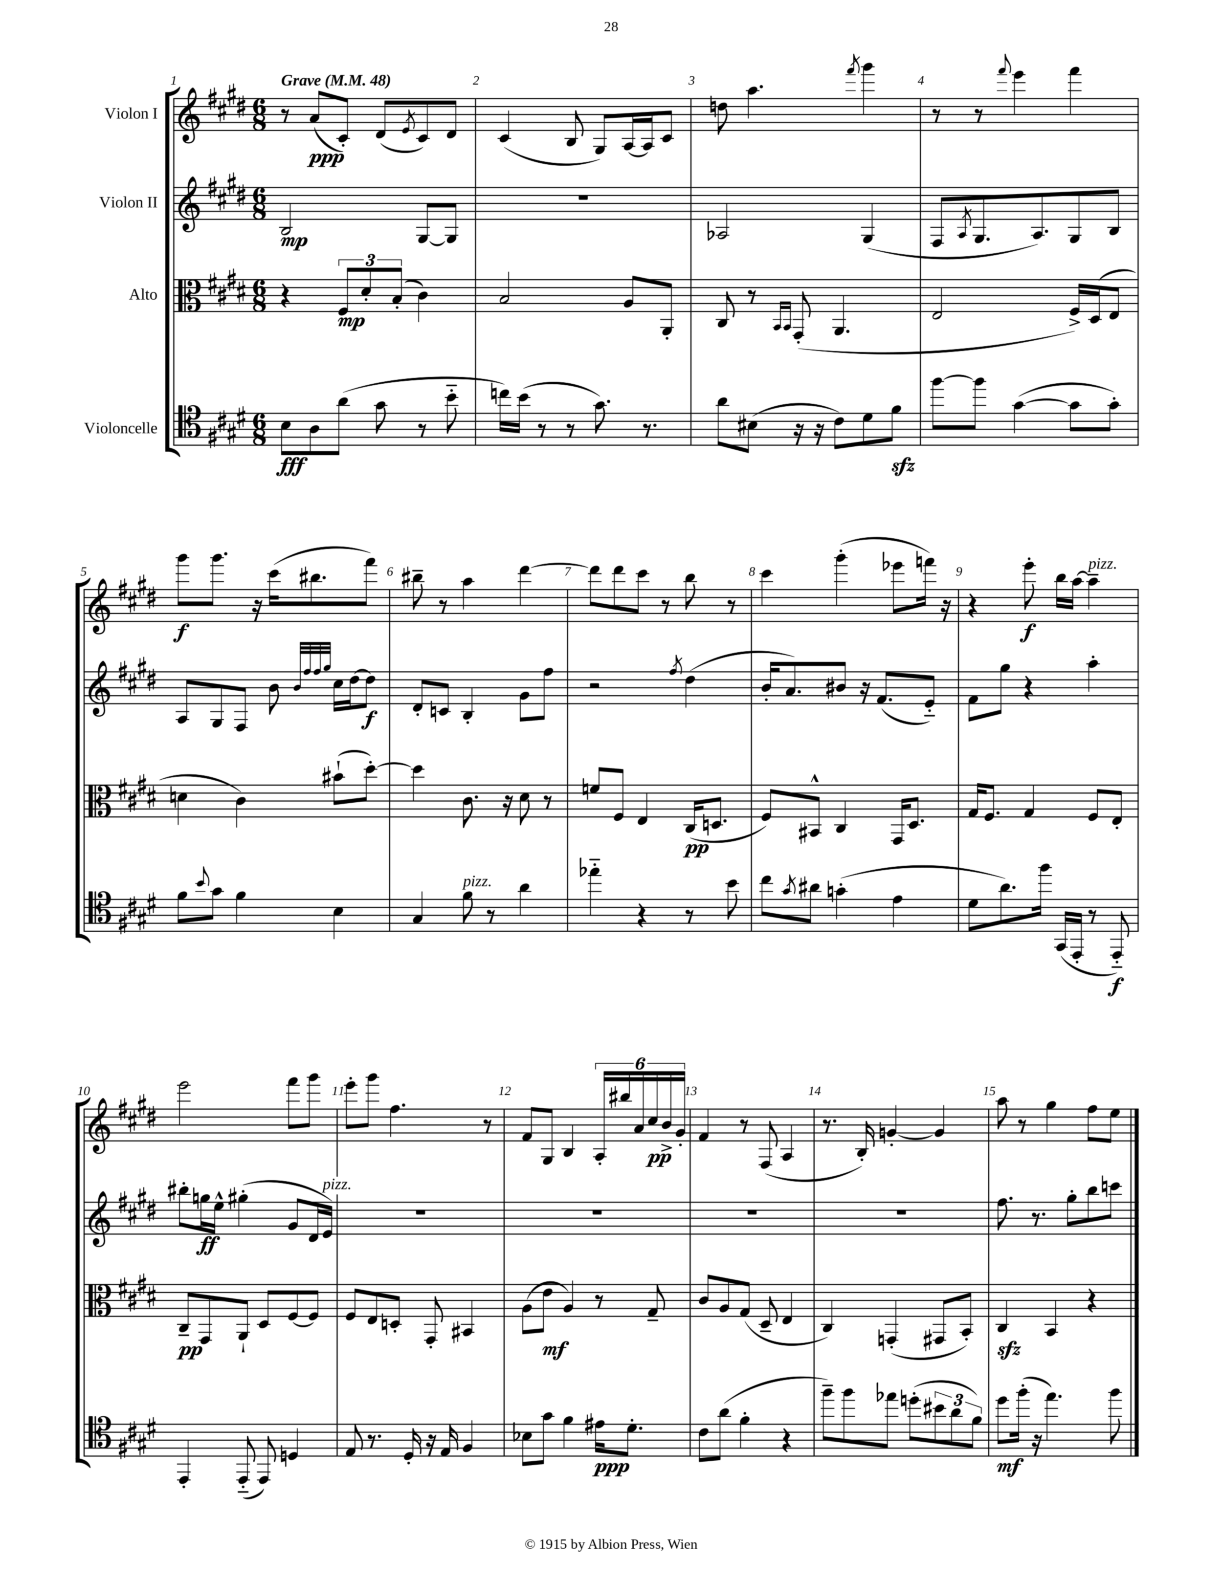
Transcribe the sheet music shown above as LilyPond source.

<<
\new StaffGroup <<
\new Staff = "s0" \with { instrumentName = "Violon I" } {
    \clef treble \key e \major \numericTimeSignature \time 6/8 \tempo "Grave" 4 = 48
    r8 a'8\ppp( cis'8-.) dis'8( \acciaccatura { e'8 } cis'8) dis'8 |
    cis'4( b8 gis8) a16~ a16 cis'8 |
    d''8 a''4. \acciaccatura { fis'''8 } gis'''4 |
    r8 r8 \appoggiatura { fis'''8 } e'''4 fis'''4 |
    gis'''8\f gis'''8. r16 cis'''16( bis''8. fis'''8) |
    bis''8-- r8 a''4 dis'''4~ |
    dis'''8 dis'''8 cis'''8 r8 b''8 r8 |
    cis'''4 gis'''4-.( ees'''8 f'''16) r16 |
    r4 e'''8-.\f b''16 a''16~ a''4--^\markup { \italic "pizz." } |
    e'''2 fis'''8 gis'''8 |
    e'''8-. gis'''8 fis''4. r8 |
    fis'8 gis8 b4 \tuplet 6/4 { a16-. bis''16 a'16 cis''16\pp b'16-> gis'16-. } |
    fis'4 r8 fis8( a4 |
    r8. b16-.) g'4~-. g'4 |
    a''8 r8 gis''4 fis''8 e''8 \bar "|." |
}
\new Staff = "s1" \with { instrumentName = "Violon II" } {
    \clef treble \key e \major \numericTimeSignature \time 6/8
    b2\mp gis8~ gis8 |
    R2. |
    aes2 gis4( |
    fis8 \acciaccatura { a8 } gis8. a8.) gis8 b8 |
    a8 gis8 fis8 b'8 \grace { b'32 fis''32 fis''32 gis''32 } cis''16 dis''16~ dis''8\f |
    dis'8-. c'8 b4-. gis'8 fis''8 |
    r2 \acciaccatura { fis''8 } dis''4( |
    b'16-. a'8.) bis'8 r16 fis'8.( e'8-_) |
    fis'8 gis''8 r4 a''4-. |
    bis''8-. g''16\ff e''16-^ gis''4-.( gis'8 dis'16 e'16^\markup { \italic "pizz." }) |
    R2. |
    R2. |
    R2. |
    R2. |
    fis''8. r8. gis''8-. b''8 c'''8 \bar "|." |
}
\new Staff = "s2" \with { instrumentName = "Alto" } {
    \clef alto \key e \major \numericTimeSignature \time 6/8
    r4 \tuplet 3/2 { fis8\mp dis'8-. b8-.( } cis'4) |
    b2 a8 a,8-. |
    cis8 r8 \grace { b,16 b,16 } gis,8-.( a,4. |
    e2 fis16->) dis16( e8 |
    d'4 cis'4) bis'8-!( dis''8~-.) |
    dis''4 cis'8. r16 dis'8 r8 |
    f'8 fis8 e4 cis16\pp( d8. |
    fis8) bis,8-^ cis4 gis,16 dis8. |
    gis16 fis8. gis4 fis8 e8-. |
    cis8--\pp gis,8 a,8-! dis8 fis8~ fis8 |
    fis8 e8 d8-. gis,8-. bis,4 |
    a8( e'8\mf a4) r8 gis8-- |
    cis'8 a8 gis8( dis8-- e4 |
    cis4) g,4-.( gis,8 b,8-.) |
    cis4\sfz b,4 r4 \bar "|." |
}
\new Staff = "s3" \with { instrumentName = "Violoncelle" } {
    \clef tenor \key e \major \numericTimeSignature \time 6/8
    b8\fff a8 a'8( gis'8 r8 b'8-_ |
    c''16) b'16( r8 r8 gis'8.) r8. |
    a'8 bis8( r16 r16 cis'8) dis'8 fis'8\sfz |
    fis''8~ fis''8 gis'4~( gis'8 gis'8-.) |
    fis'8 \appoggiatura { b'8 } gis'8 fis'4 b4 |
    gis4 fis'8^\markup { \italic "pizz." } r8 a'4 |
    ees''4-_ r4 r8 b'8 |
    cis''8 \acciaccatura { gis'8 } ais'8 g'4-.( e'4 |
    dis'8 a'8.) fis''16 gis,16( e,16-. r8 e,8-_\f) |
    e,4-. e,8-_( e,8) d4 |
    e8 r8. dis16-. r16 e16 fis4 |
    bes8 gis'8 fis'4 eis'16\ppp dis'8.-. |
    cis'8 a'8( fis'4-. r4 |
    fis''8--) fis''8 ees''8 d''8-.( \tuplet 3/2 { bis'8 a'8 fis'8) } |
    dis''8\mf fis''16-.( r16 e''4.) fis''8 \bar "|." |
}
>>
>>
\layout { \context { \Score \override BarNumber.break-visibility = ##(#f #t #t) barNumberVisibility = #all-bar-numbers-visible } }
